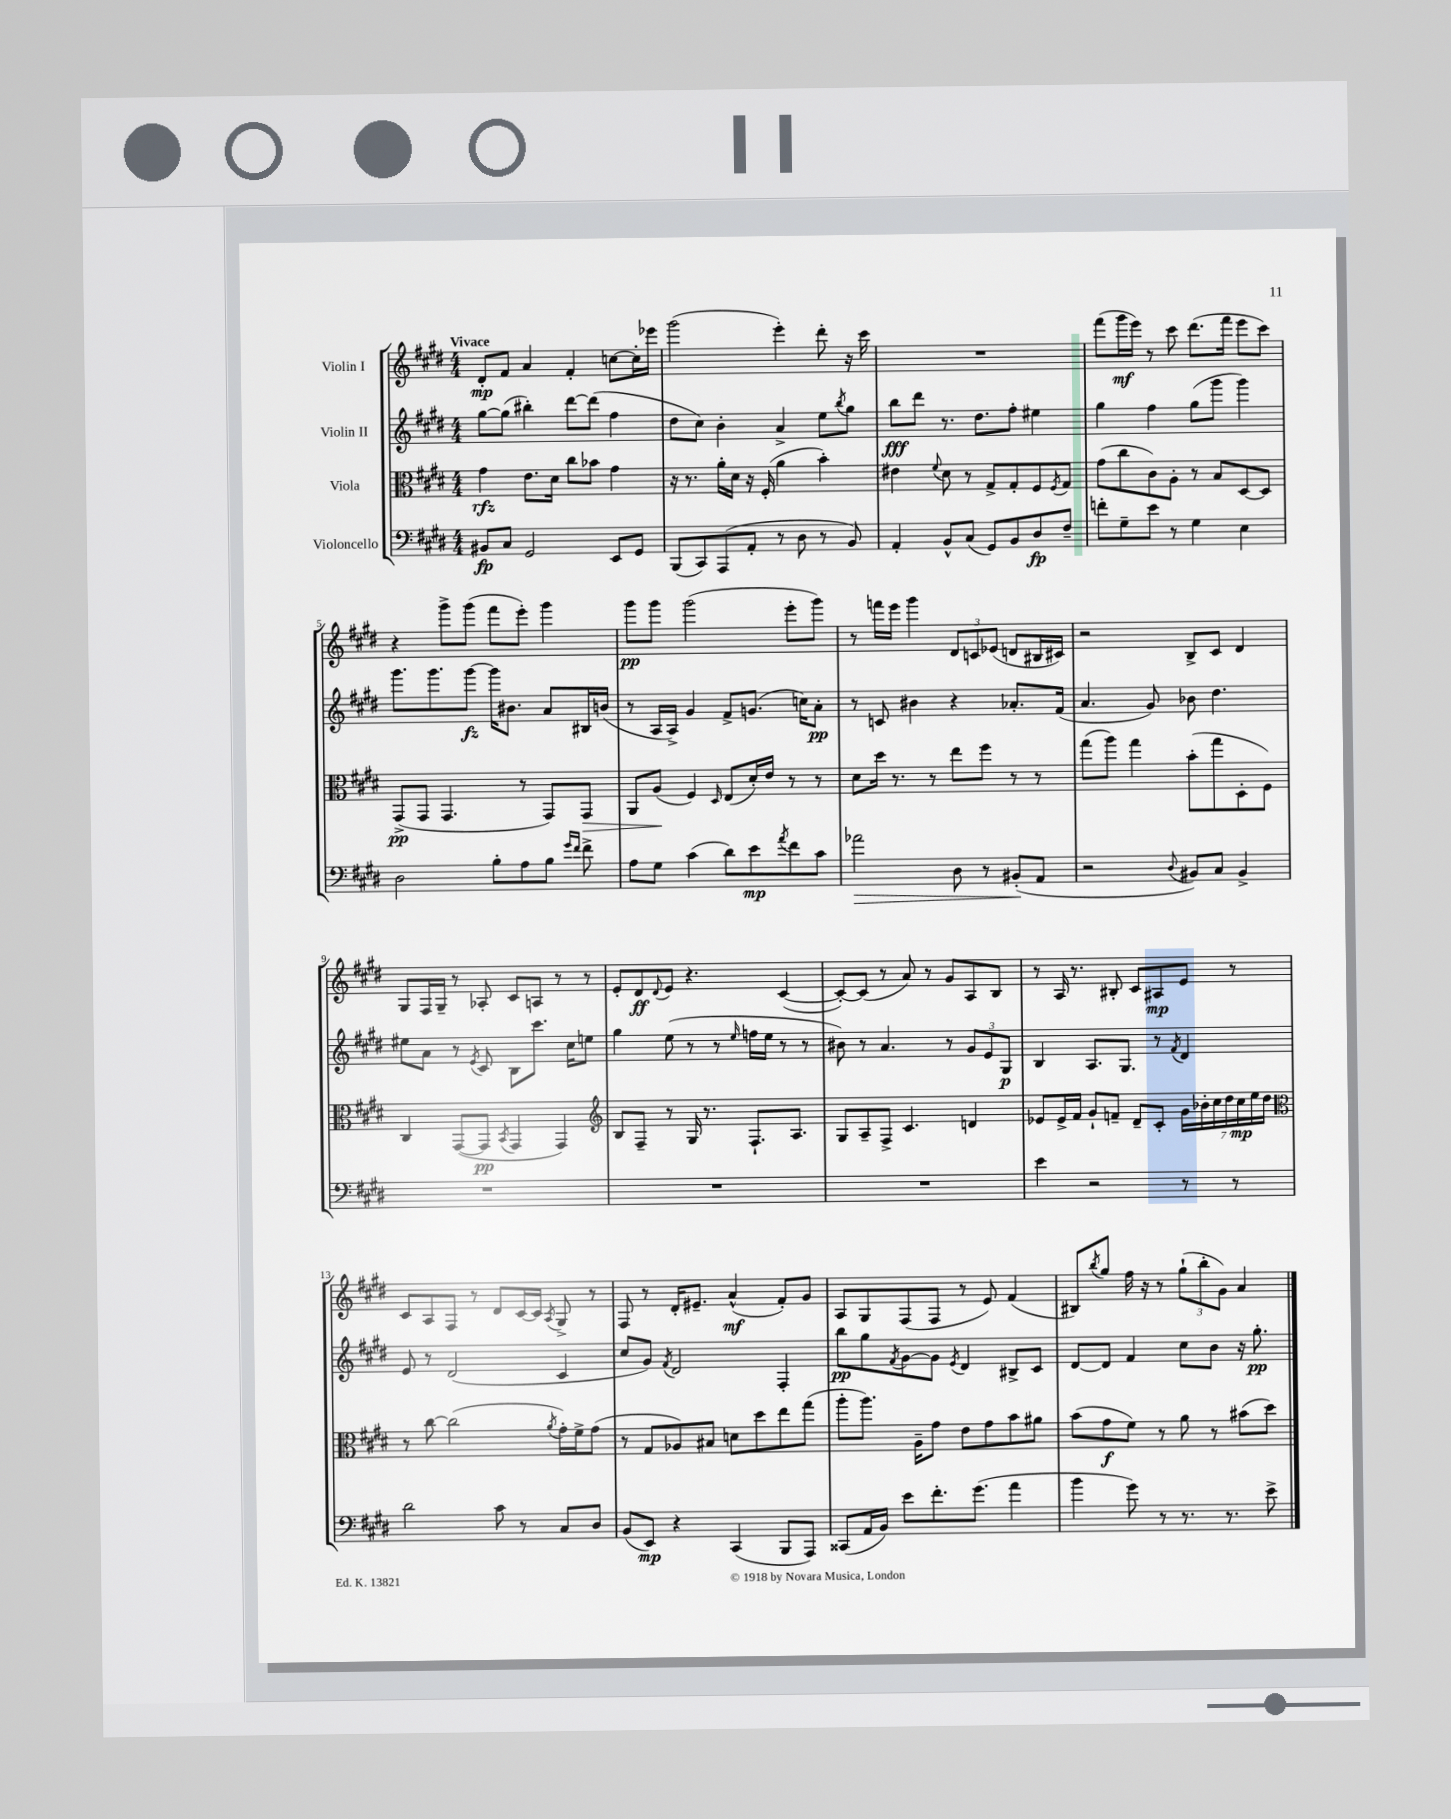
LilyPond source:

<<
\new StaffGroup <<
\new Staff = "s0" \with { instrumentName = "Violin I" } {
    \clef treble \key e \major \numericTimeSignature \time 4/4 \tempo "Vivace"
    dis'8-.\mp fis'8 a'4 fis'4-. c''8~ c''16-. ees'''16 |
    gis'''2( e'''4-.) dis'''8-. r16 cis'''16 |
    R1 |
    fis'''8( gis'''16\mf e'''16) r8 cis'''8 dis'''8.( fis'''16 e'''8 cis'''8) |
    r4 gis'''8-> gis'''8( fis'''8 e'''8-.) gis'''4 |
    gis'''8\pp gis'''8 gis'''2( e'''8-. gis'''8) |
    r8 f'''16 e'''16 gis'''4 \tuplet 3/2 { dis'8 c'8 ees'8( } d'8 bis16 cis'16) |
    r2 b8-> cis'8 dis'4 |
    gis8 fis16 gis16-- r8 aes8-. cis'8 a8 r8 r8 |
    e'8-. dis'8\ff \appoggiatura { dis'8 } e'8 r4. cis'4~( |
    cis'8~-.) cis'8( r8 a'8) r8 gis'8 a8 b8 |
    r8 a16 r8. bis8-. cis'8 ais8\mp e'8 r8 |
    cis'8 a8 fis8 r8 dis'8 cis'16~ cis'16 \acciaccatura { a8 } gis8-> r8 |
    fis8 r8 dis'16-. eis'8.-- a'4-^\mf( fis'8-.) gis'8 |
    a8 gis8 fis8( fis8 r8 e'8) fis'4( |
    bis8) \acciaccatura { b''8 } gis''8 fis''16 r16 r8 \tuplet 3/2 { gis''8-!( b''8-. gis'8) } a'4 \bar "|." |
}
\new Staff = "s1" \with { instrumentName = "Violin II" } {
    \clef treble \key e \major \numericTimeSignature \time 4/4
    gis''8~ gis''8( bis''4-.) dis'''8~ dis'''8( fis''4 |
    dis''8 cis''8) b'4-. a'4-> e''8 \acciaccatura { b''8 } gis''8 |
    b''8\fff dis'''8 r8. dis''8. fis''8-. eis''4 |
    gis''4 fis''4 gis''8( gis'''8 gis'''4) |
    gis'''8. gis'''8. gis'''8~\fz gis'''16 bis'8. a'8 bis16 b'16( |
    r8 a16 a16->) gis'4 fis'8-> g'8.( c''16) a'8-.\pp |
    r8 c'8 bis'4 r4 aes'8.-. fis'16( |
    a'4. gis'8) bes'8 dis''4. |
    eis''8 a'8 r8 \acciaccatura { e'8 } cis'8 b8 cis'''8. cis''16 e''8 |
    gis''4 e''8( r8 r8 \grace { e''16 } f''16 e''16 r8 r8 |
    bis'8) r8 a'4. r8 \tuplet 3/2 { gis'8 e'8 gis8\p } |
    b4 a8. gis8. r8 \acciaccatura { fis'8 } dis'4 |
    e'8 r8 dis'2( cis'4 |
    cis''8 gis'8) \acciaccatura { fis'8 } dis'2 fis4-. |
    b''8\pp gis''8 \acciaccatura { fis'8 } gis'8~ gis'8 \acciaccatura { e'8 } dis'4 bis8-> cis'8 |
    dis'8~ dis'8 fis'4 cis''8 b'8 r16 gis''8.-.\pp \bar "|." |
}
\new Staff = "s2" \with { instrumentName = "Viola" } {
    \clef alto \key e \major \numericTimeSignature \time 4/4
    gis'4\rfz e'8. dis'16 cis''8 bes'8 gis'4 |
    r16 r8. a'16-. dis'16 r16 fis16-.( a'4 b'4-.) |
    eis'4 \appoggiatura { fis'8 } dis'8 r8 gis8-> gis8-. fis8 \acciaccatura { fis8 } gis8 |
    gis'8( cis''8 cis'8) a8-. r8 b8 dis8~ dis8 |
    gis,8->\pp( gis,8 gis,4. r8 gis,8) gis,8\> |
    a,8 a8\!( fis4) \grace { dis16 } e8( dis'16-.) e'16 r8 r8 |
    dis'8 dis''16 r8. r8 e''8 fis''8 r8 r8 |
    gis''8( a''8) gis''4 b'8-.( gis''8 dis8-. fis8) |
    cis4 gis,8~( gis,8\pp \acciaccatura { b,8 } gis,4 gis,4) |
    \clef treble b8 fis8-- r8 gis16 r8. fis8.-! a8. |
    gis8 a8-- fis8-> cis'4. d'4 |
    ees'8 ees'16-> fis'16 gis'8-! f'8-- dis'8-- cis'8-. \tuplet 7/4 { gis'16 bes'16-. cis''16 dis''16 cis''16\mp e''16 dis''16 } |
    \clef alto r8 cis''8~ cis''2( \acciaccatura { a'8 } gis'16-.) fis'16-> gis'8( |
    r8 gis8 aes8) bis8 d'8 dis''8 e''8 gis''8( |
    a''8-. a''8.) a16-- gis'8 e'8 gis'8 b'8 ais'8 |
    b'8( gis'8\f fis'8) r8 a'8 r8 bis'8( dis''8) \bar "|." |
}
\new Staff = "s3" \with { instrumentName = "Violoncello" } {
    \clef bass \key e \major \numericTimeSignature \time 4/4
    bis,8\fp cis8 gis,2 e,8 gis,8 |
    b,,8( cis,8) a,,8( a,8-. r8 dis8 r8 b,8) |
    a,4-. b,8-^ cis8( gis,8) b,8 dis8\fp fis8-- |
    f'8-. gis8-- e'8 r8 gis4 e4 |
    dis2 b8-. a8 b8 \grace { gis'16 fis'16 } fis'8-> |
    a8 gis8 cis'4( dis'8) e'8\mp \acciaccatura { a'8 } fis'8 cis'8 |
    aes'2\> dis8 r8 bis,8-.\!( a,8 |
    r2 \appoggiatura { dis8 } bis,8) cis8 bis,4-> |
    R1 |
    R1 |
    R1 |
    e'4 r2 r8 r8 |
    dis'2 cis'8 r8 cis8 dis8 |
    b,8( e,8\mp) r4 cis,4( b,,8 a,,8) |
    cisis,8( a,16 b,16) e'8 fis'8.-. gis'8.( a'4 |
    b'4 gis'8) r8 r8. r8. e'8-> \bar "|." |
}
>>
>>
